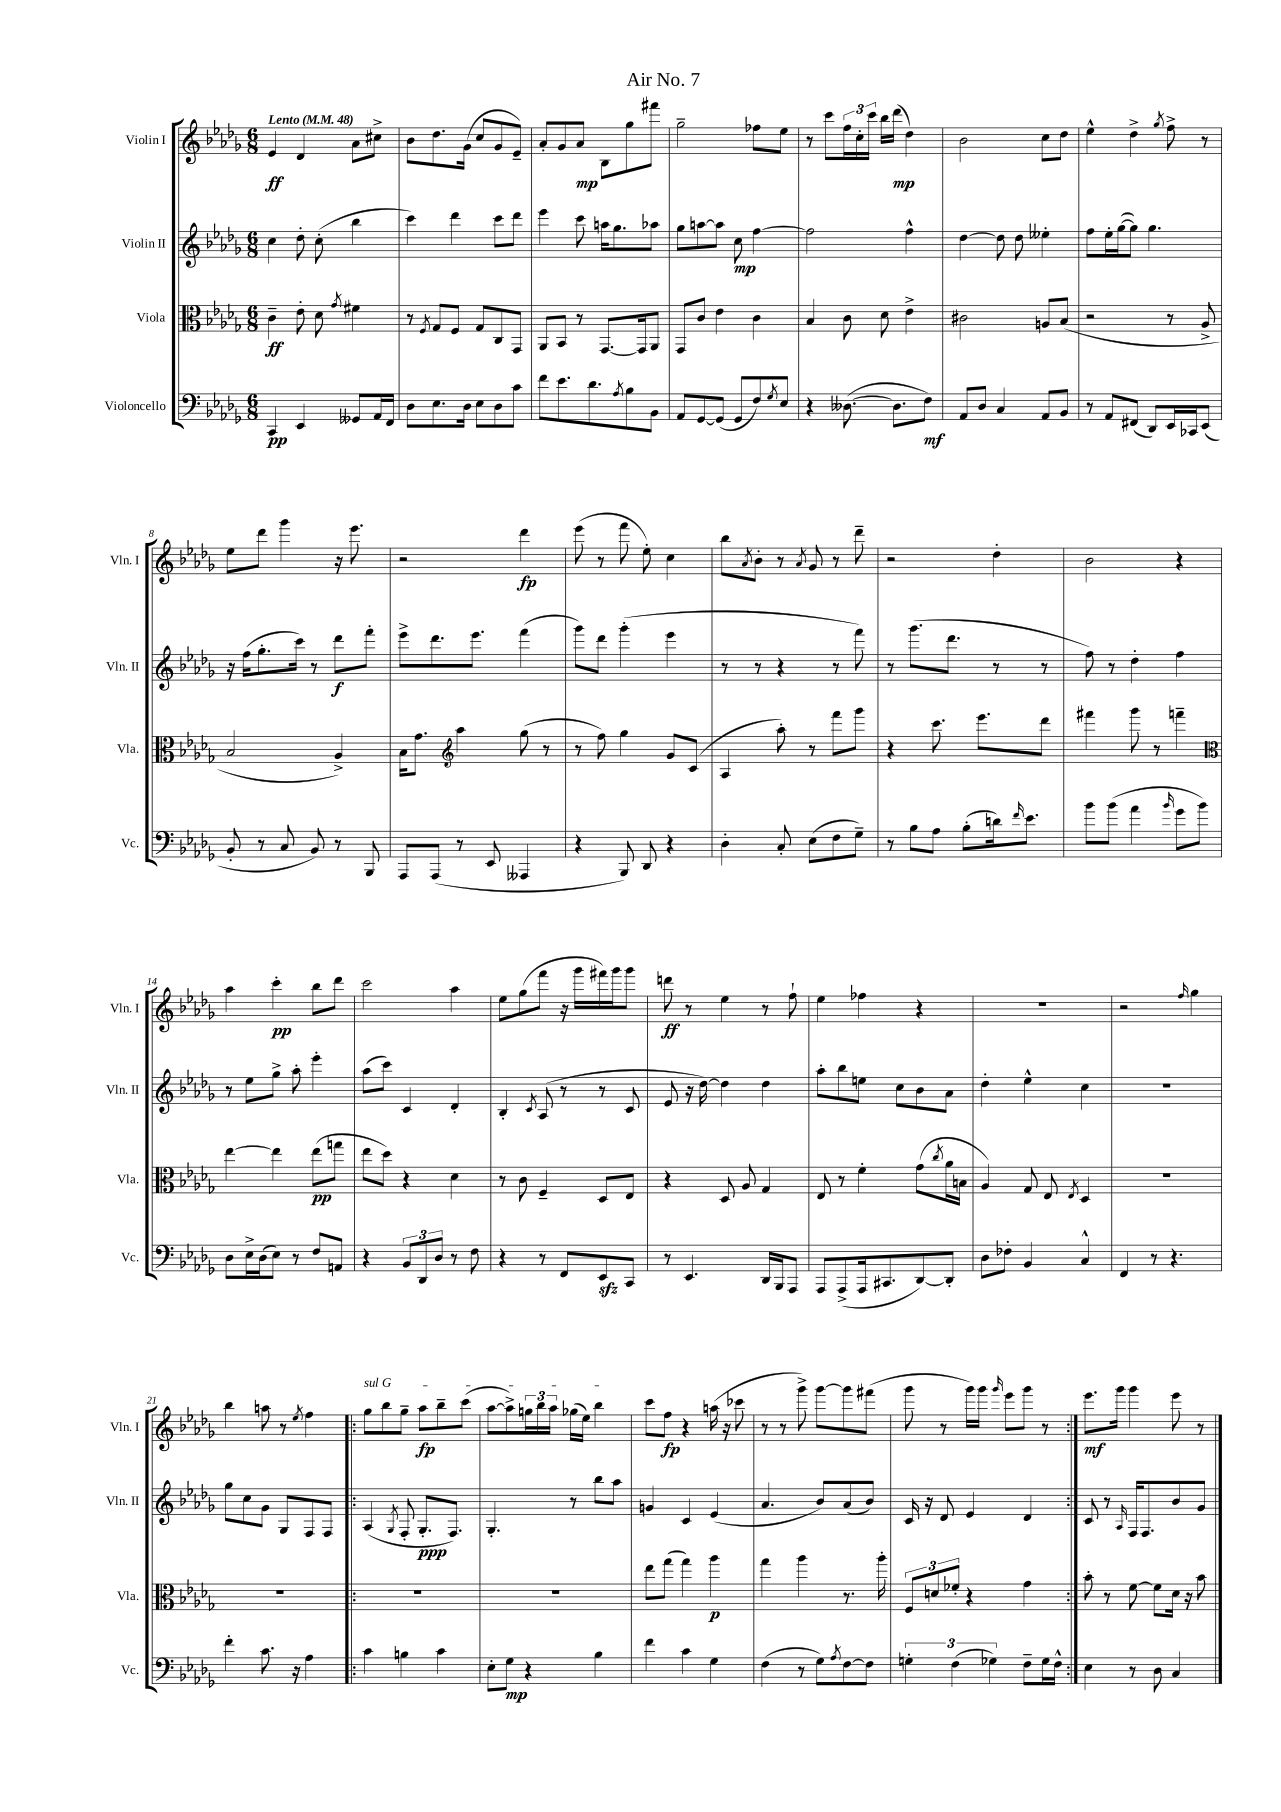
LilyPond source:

\header { title = "Air No. 7" }
<<
\new StaffGroup <<
\new Staff = "s0" \with { instrumentName = "Violin I" shortInstrumentName = "Vln. I" } {
    \clef treble \key des \major \numericTimeSignature \time 6/8 \tempo "Lento" 4 = 48
    ees'4\ff des'4 aes'8 cis''8-> |
    bes'8 des''8. ges'16( c''8 ges'8 ees'8--) |
    aes'8-. ges'8 aes'8\mp bes8 ges''8 fis'''8 |
    ges''2-- fes''8 ees''8 |
    r8 c'''8 \tuplet 3/2 { f''16 c''16-. c'''16 } bes''16 des'''16\mp( des''4) |
    bes'2 c''8 des''8 |
    ees''4-^ des''4-> \acciaccatura { ges''8 } f''8-> r8 |
    ees''8 des'''8 ges'''4 r16 ees'''8. |
    r2 des'''4\fp |
    ees'''8( r8 f'''8 ees''8-.) c''4 |
    bes''8 \acciaccatura { aes'8 } bes'8-. r8 \acciaccatura { aes'8 } ges'8 r8 des'''8-- |
    r2 des''4-. |
    bes'2 r4 |
    aes''4 c'''4-.\pp bes''8 des'''8 |
    c'''2 aes''4 |
    ees''8 ges''8( f'''8 r16 ges'''16 fis'''16) ges'''16 ges'''8 |
    d'''8\ff r8 ees''4 r8 f''8-! |
    ees''4 fes''4 r4 |
    R2. |
    r2 \grace { f''16 } ges''4 |
    bes''4 a''8 r8 \acciaccatura { ees''8 } f''4 |
    \repeat volta 2 { \once \override TextSpanner.bound-details.left.text = \markup { \italic "sul G" } ges''8\startTextSpan bes''8 ges''8-- aes''8\fp bes''8-- c'''8( |
    aes''8~ aes''8->) \tuplet 3/2 { g''16 bes''16 aes''16 } ges''16( ees''16) bes''4\stopTextSpan |
    c'''8 f''8\fp r4 a''16( r16 ces'''8 |
    r8 r8 ges'''8->) ges'''8~ ges'''8 fis'''8( |
    ges'''8 r8 ges'''16) ges'''16 \grace { ges'''16 } ees'''8 ges'''8 r8 | }
    ees'''8.\mf ges'''16 ges'''4 ees'''8 r8 \bar "|." |
}
\new Staff = "s1" \with { instrumentName = "Violin II" shortInstrumentName = "Vln. II" } {
    \clef treble \key des \major \numericTimeSignature \time 6/8
    c''4 des''8-. c''8-.( bes''4 |
    c'''4) des'''4 c'''8 des'''8 |
    ees'''4 c'''8 a''16 ges''8. aes''8 |
    ges''8 a''8~ a''8 c''8\mp f''4~ |
    f''2 f''4-^ |
    des''4~ des''8 des''8 eeses''4-. |
    f''8 ees''16-. ges''16~( ges''8) ges''4. |
    r16 f''16( ges''8.-. c'''16) r8 des'''8\f f'''8-. |
    ees'''8-> des'''8. ees'''8. f'''4( |
    ges'''8) des'''8 ges'''4-.( ees'''4 |
    r8 r8 r4 r8 f'''8) |
    r8 ges'''8.( des'''8. r8 r8 |
    f''8) r8 des''4-. f''4 |
    r8 ees''8 ges''8-> aes''8-. ees'''4-. |
    aes''8( c'''8) c'4 des'4-. |
    bes4-. \acciaccatura { c'8 } aes8( r8 r8 c'8 |
    ees'8 r16 des''16~) des''4 des''4 |
    aes''8-. bes''8 e''8 c''8 bes'8 aes'8 |
    des''4-. ees''4-^ c''4 |
    R2. |
    ges''8 c''8 ges'8 ges8 f8 f8 |
    \repeat volta 2 { aes4( \acciaccatura { ges8 } f8-. ges8.-.\ppp f8.) |
    ges4.-. r8 bes''8 aes''8 |
    g'4 c'4 ees'4( |
    aes'4. bes'8) aes'8( bes'8) |
    c'16 r16 des'8 ees'4 des'4 | }
    c'8 r8 \grace { aes16 } f16 f8. bes'8 ges'8 \bar "|." |
}
\new Staff = "s2" \with { instrumentName = "Viola" shortInstrumentName = "Vla." } {
    \clef alto \key des \major \numericTimeSignature \time 6/8
    c'4--\ff ees'8-. des'8 \acciaccatura { ges'8 } fis'4 |
    r8 \acciaccatura { f8 } ges8 f8 ges8 c8 ges,8 |
    aes,8 bes,8 r8 ges,8.~ ges,16 aes,8 |
    ges,8 c'8 ees'4 c'4 |
    bes4 c'8 des'8 ees'4-> |
    cis'2 a8 bes8( |
    r2 r8 aes8-> |
    bes2 aes4->) |
    bes16 ges'8. \clef treble aes''4 ges''8( r8 |
    r8 f''8) ges''4 ges'8 c'8( |
    aes4 aes''8-.) r8 f'''8 ges'''8 |
    r4 c'''8. ees'''8. des'''8 |
    fis'''4 ges'''8 r8 f'''4-- |
    \clef alto ees''4~ ees''4 ees''8\pp( g''8 |
    ees''8 des''8) r4 des'4 |
    r8 c'8 f4-- des8 ees8 |
    r4 des8 aes8 ges4 |
    ees8 r8 f'4-. ges'8( \acciaccatura { c''8 } aes'16 b16 |
    aes4) ges8 ees8 \acciaccatura { ees8 } des4 |
    R2. |
    R2. |
    \repeat volta 2 { R2. |
    R2. |
    ees''8 ges''8( ges''4) aes''4\p |
    ges''4 aes''4 r8. aes''16-. |
    \tuplet 3/2 { f8 d'8 fes'8-. } r4 ges'4 | }
    bes'8-. r8 f'8~ f'8 des'16 r16 bes'8 \bar "|." |
}
\new Staff = "s3" \with { instrumentName = "Violoncello" shortInstrumentName = "Vc." } {
    \clef bass \key des \major \numericTimeSignature \time 6/8
    c,4\pp ees,4 geses,8 aes,16 f,16 |
    des8 ees8. des16 ees8 des8 c'8 |
    f'8 ees'8. des'8. \acciaccatura { aes8 } bes8 bes,8 |
    aes,8 ges,8~ ges,8( ges,8 f8) \acciaccatura { ges8 } ees8 |
    r4 deses8.~( deses8. f8\mf) |
    aes,8 des8 c4 aes,8 bes,8 |
    r8 aes,8 fis,8( des,8) ees,16 ces,16 ees,8( |
    bes,8-. r8 c8 bes,8) r8 bes,,8 |
    aes,,8 aes,,8( r8 ees,8 aeses,,4 |
    r4 bes,,8) des,8 r4 |
    des4-. c8-. ees8( f8 ges8--) |
    r8 bes8 aes8 bes8-.( d'16) \grace { f'16 } ees'8. |
    bes'8 bes'8( aes'4 \grace { bes'16 } ges'8 bes'8) |
    des8 ees16-> des16( ees8) r8 f8 a,8 |
    r4 \tuplet 3/2 { bes,8 des,8 des8 } r8 f8 |
    r4 r8 f,8 ees,8\sfz c,8 |
    r8 ees,4. des,16 bes,,16 aes,,8 |
    aes,,8 aes,,8->( aes,,16 cis,8. des,8~) des,8-. |
    des8 fes8-. bes,4 c4-^ |
    f,4 r8 r4. |
    f'4-. c'8. r16 aes4 |
    \repeat volta 2 { c'4 b4 c'4 |
    ees8-. ges8\mp r4 bes4 |
    f'4 c'4 ges4 |
    f4( r8 ges8) \acciaccatura { aes8 } f8~ f8 |
    \tuplet 3/2 { g4-. f4( ges4) } f8-- ges16 f16-^ | }
    ees4 r8 des8 c4 \bar "|." |
}
>>
>>
